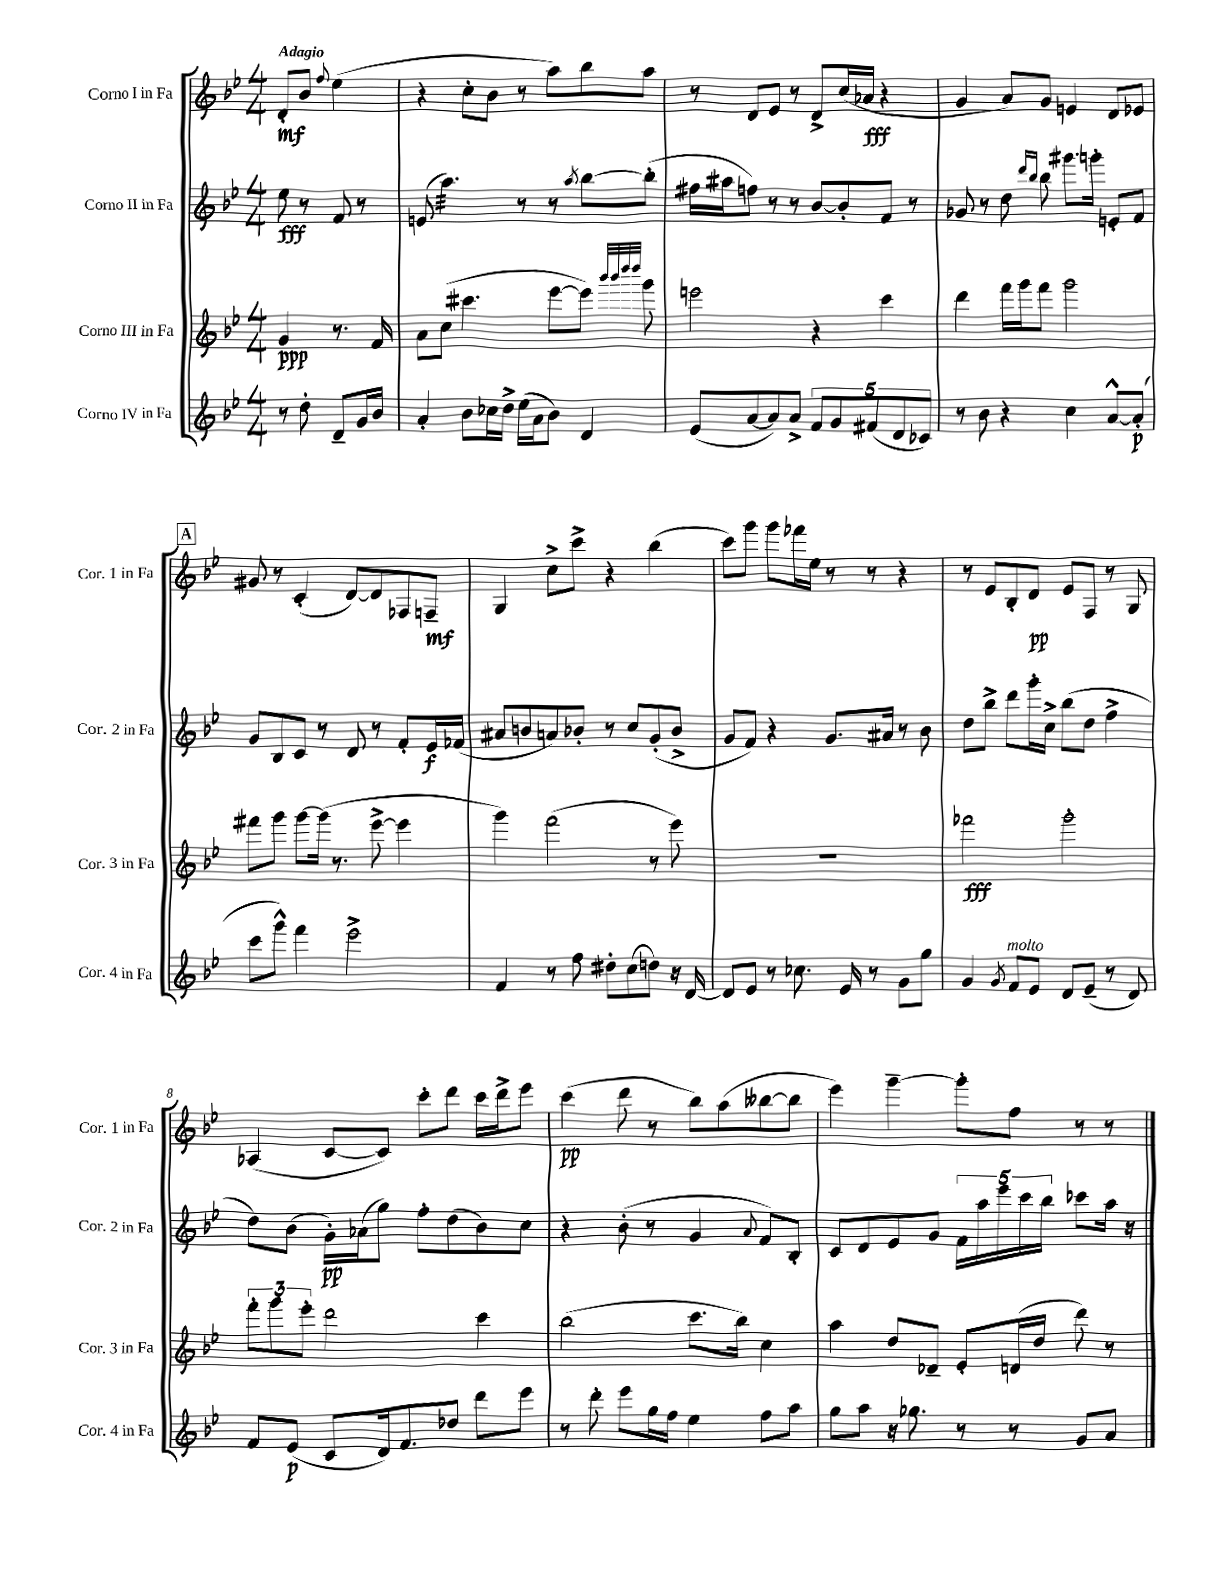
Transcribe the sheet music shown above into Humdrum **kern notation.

**kern	**kern	**kern	**kern
*staff4	*staff3	*staff2	*staff1
*clefG2	*clefG2	*clefG2	*clefG2
*k[b-e-]	*k[b-e-]	*k[b-e-]	*k[b-e-]
*M4/4	*M4/4	*M4/4	*M4/4
8r	4g	8ee-	8d'
8dd'	.	8r	8b-
.	.	.	8qqff
8d~	8.r	8f	(4ee-
16g	.	8r	.
16b-	16f	.	.
=	=	=	=
4a'	8a	(8e	4r
.	(8cc	4.aa)	.
8b-	4.ccc#	.	8cc'
16cc-	.	.	8b-
16dd^	.	.	.
(16ee-	.	8r	8r
16a	.	.	.
8b-)	[8eee-	8r	8aa)
.	.	8qaa	.
4d	8eee-])	[8bb-	8bb-
.	32qqbbb-	.	.
.	32qqbbb-	.	.
.	32qqdddd	.	.
.	32qqdddd	.	.
.	8ggg	(8bb-']	8aa
=	=	=	=
(8e-	2eee	16ff#	8r
.	.	16aa#	.
[8a	.	8ff)	8d
8a])	.	8r	8e-
8a^	.	8r	8r
10f	4r	[8b-	8d^
10g	.	.	.
.	.	8b-']	(16cc
.	.	.	16a-
(10f#	.	.	.
.	4ccc	8f	4r
10d	.	.	.
.	.	8r	.
10c-)	.	.	.
=	=	=	=
8r	4ddd	8g-	4g
8b-	.	8r	.
4r	16fff	8dd	8a)
.	16ggg	.	.
.	.	16qqddd	.
.	.	16qqbb-	.
.	8fff	8bb-	8g
4cc	2ggg	8.ggg#	4e
.	.	16ggg'	.
[8a^^	.	8e'	8d
(8a']	.	8f	8e-
=	=	=	=
8ccc	8fff#	8g	8g#
8ggg^^)	8ggg	8B-	8r
4fff	[8ggg	8c	(4c'
.	(16ggg]	8r	.
.	8.r	.	.
2eee-^	.	8d	[8d)
.	[8eee-^	8r	8d]
.	4eee-]	8f'	8F-
.	.	16e-	8F~
.	.	(16f-	.
=	=	=	=
4f	4ggg)	8a#	4G
.	.	8b	.
8r	(2fff	8a)	8cc^
8ff	.	8b-'	8ccc^
8dd#'	.	8r	4r
(8cc	.	8cc	.
8dd)	8r	(8g'	(4bb-
16r	8eee-)	8b-^	.
[16d	.	.	.
=	=	=	=
8d]	1r	8g	8ccc)
8e-	.	8f)	8ggg
8r	.	4r	8ggg
8.cc-	.	.	16fff-
.	.	.	16ee-
.	.	8.g	8r
16e-	.	.	.
8r	.	.	8r
.	.	16a#	.
8g	.	8r	4r
8gg	.	8b-	.
=	=	=	=
4g	2fff-	8dd	8r
.	.	8bb-^	8e-
8qg	.	.	.
8f	.	8ddd	8B-'
8e-	.	16ggg'	8d
.	.	16cc^	.
8d	2ggg'	(8bb-	8e-
(8e-~	.	8dd	8F
8r	.	4ff^	8r
8d)	.	.	8G
=	=	=	=
8f	12fff'	8dd)	(4A-
.	12ggg	.	.
(8e-	.	(8b-	.
.	12eee-'	.	.
8c	2ddd	16g')	[8c
.	.	(16a-	.
16d)	.	8gg)	8c])
8.f	.	.	.
.	.	8ff'	8ccc'
8dd-	.	(8dd	8ddd
8ddd	4ccc	8b-)	16ccc
.	.	.	16ddd^
8eee-	.	8cc	8eee-
=	=	=	=
8r	(2bb-	4r	(4ccc
8ddd'	.	.	.
8eee-	.	(8b-'	8ddd
16gg	.	8r	8r
16ff	.	.	.
4ee-	8.ccc	4g	8bb-)
.	.	.	(8aa
.	16bb-)	.	.
.	.	8qqa	.
8ff	4cc	8f)	[8bb--
8aa	.	8B-'	8bb--]
=	=	=	=
8gg	4aa	8c	4eee-)
8aa	.	8d	.
16r	8dd	8e-	[4ggg~
8.gg-	.	.	.
.	8d-~	8g	.
8r	8e-'	20f	8ggg']
.	.	20aa	.
.	.	20eee-	.
8r	(16d	.	8ff
.	.	20ccc	.
.	16dd	.	.
.	.	20bb-	.
8g	8ddd)	8ccc-	8r
8a	8r	16aa	8r
.	.	16r	.
==	==	==	==
*-	*-	*-	*-
